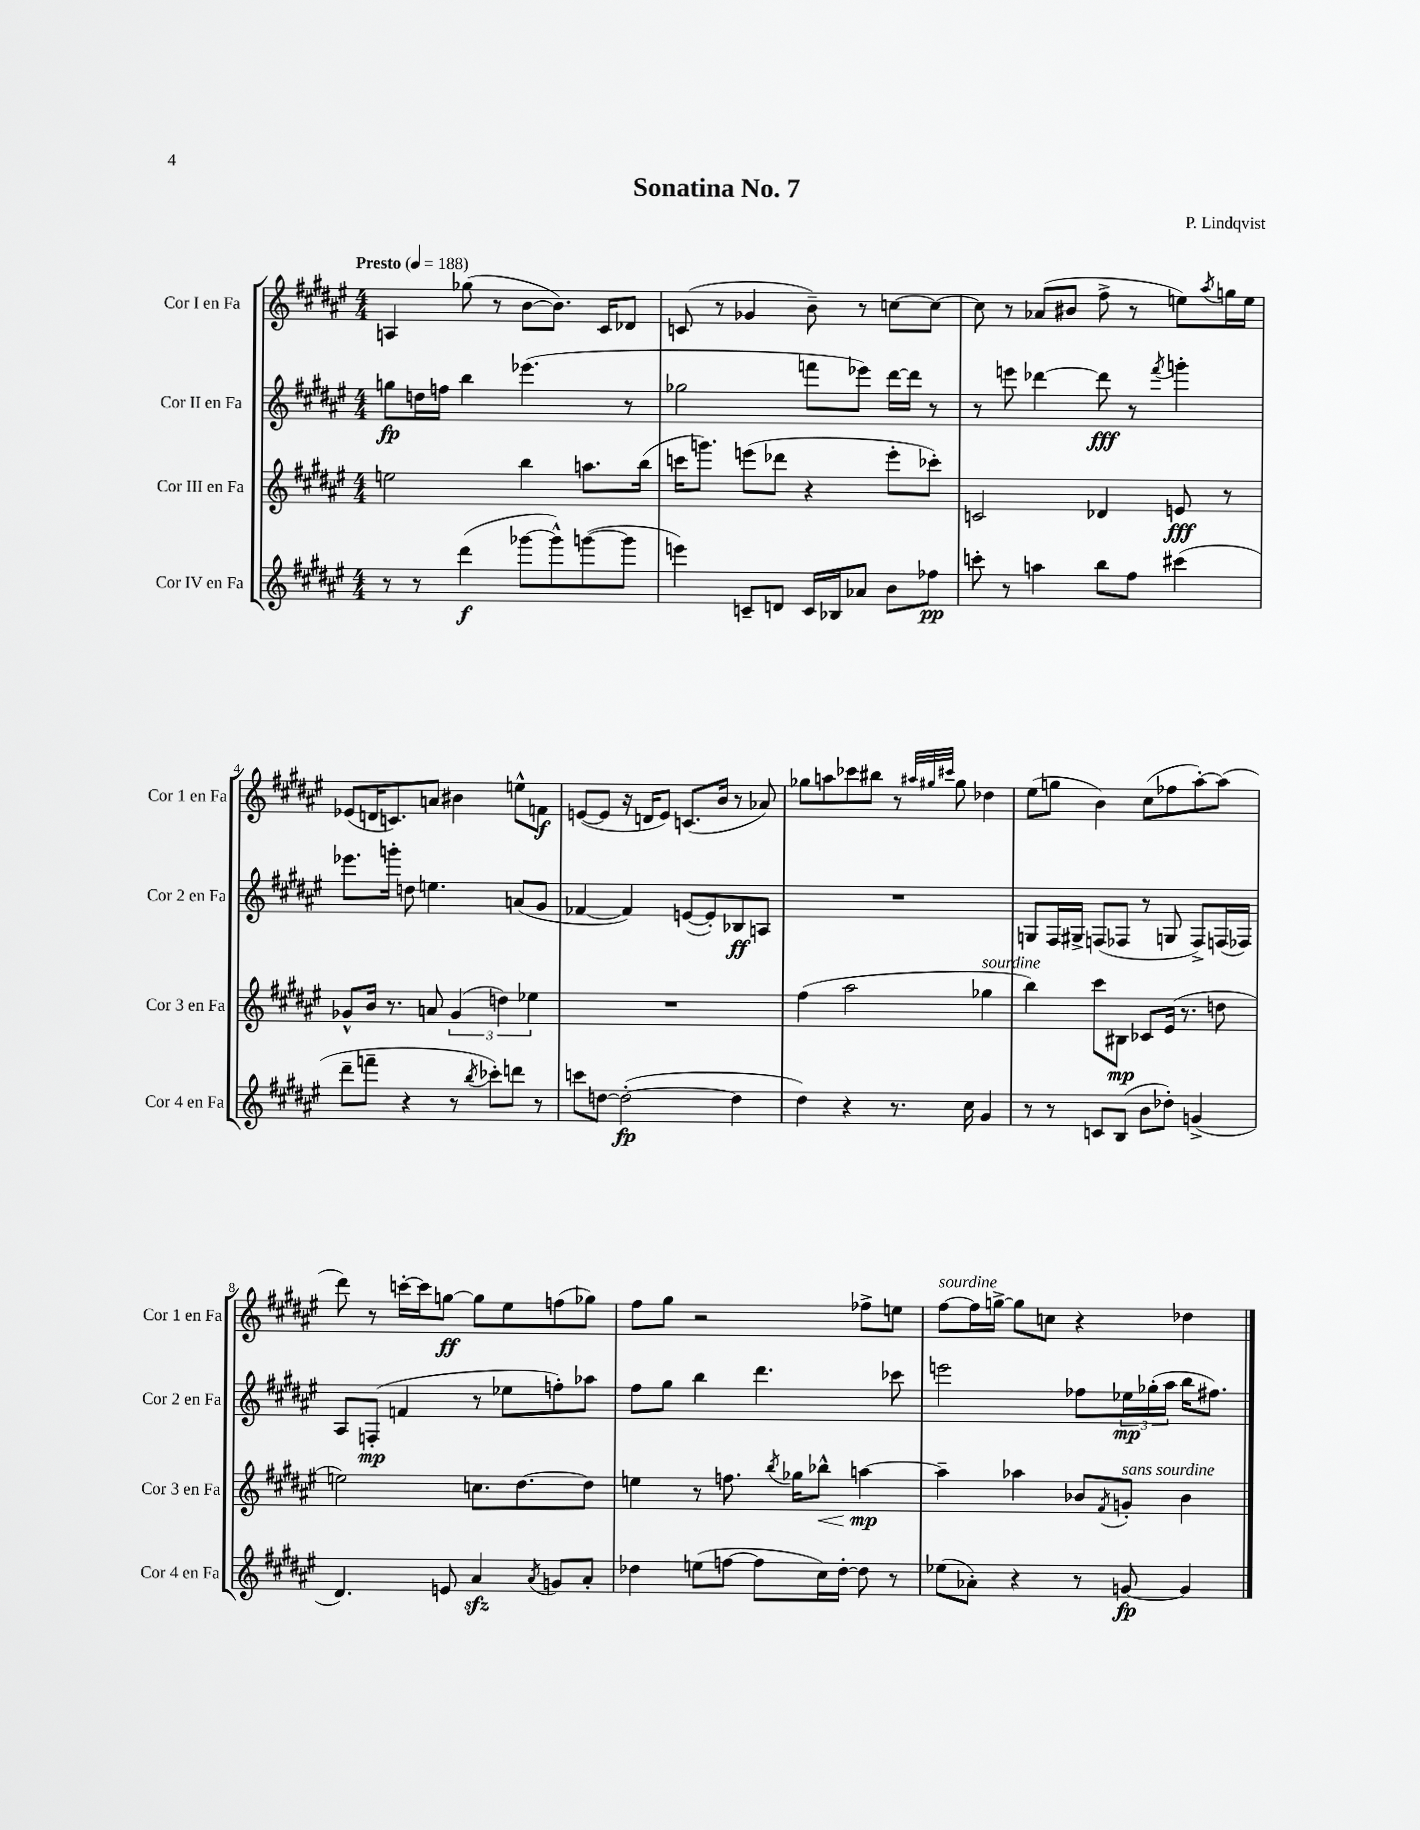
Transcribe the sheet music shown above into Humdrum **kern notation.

**kern	**kern	**kern	**kern
*staff4	*staff3	*staff2	*staff1
*clefG2	*clefG2	*clefG2	*clefG2
*k[f#c#g#d#a#e#]	*k[f#c#g#d#a#e#]	*k[f#c#g#d#a#e#]	*k[f#c#g#d#a#e#]
*M4/4	*M4/4	*M4/4	*M4/4
*MM188	*MM188	*MM188	*MM188
8r	2ee	8gg	4A
8r	.	16dd	.
.	.	16ff	.
(4ddd#	.	4bb	(8gg-
.	.	.	8r
[8ggg-	4bb	(4.eee-	[8b
8ggg-^^])	.	.	8.b])
([8ggg	8.aa	.	.
.	.	.	16c#
8ggg]	.	8r	8d-
.	(16bb	.	.
=	=	=	=
4eee)	16ccc	2gg-	(8c
.	8.ggg)	.	.
.	.	.	8r
8c~	(8eee	.	4g-
8d	8ddd-	.	.
16c	4r	8fff	8b~)
16B-	.	.	.
8a-	.	8eee-)	8r
8b	8eee'	[16ddd#	[8cc
.	.	16ddd#]	.
8ff-	8ccc-')	8r	8cc_
=	=	=	=
8ccc'	2c	8r	8cc]
8r	.	8eee	8r
4aa	.	[4ddd-	(8a-
.	.	.	8b#
8bb	4d-	8ddd-]	8ff#^
8ff#	.	8r	8r
.	.	8qfff#	.
(4ccc#	8e	4ggg'	8ee)
.	.	.	8qaa#
.	8r	.	16gg
.	.	.	16ee
=	=	=	=
8ddd#~	8g-^^	8.eee-	(8e-
8fff~	16b	.	16d
.	8.r	16ggg'	8.c)
4r	.	8dd	.
.	8a	4.ee	8a
8r	(6g-	.	4b#
8qbb	.	.	.
8ccc-')	.	.	.
.	6dd)	.	.
8ddd	.	(8a	8ee^^
.	6ee-	.	.
8r	.	8g#	8f
=	=	=	=
8ccc	1r	[4f-	([8e
[8dd	.	.	8e]
(2dd'_	.	4f-])	16r
.	.	.	16d
.	.	.	8e)
.	.	([8e	(8.c
.	.	8e'])	.
.	.	.	16b
4dd]	.	8B-	8r
.	.	8A	8a-)
=	=	=	=
4dd#)	(4ff#	1r	8gg-
.	.	.	8aa
4r	2aa#	.	8ccc-
.	.	.	8bb#
8.r	.	.	8r
.	.	.	32qqaa#
.	.	.	32qqgg#
.	.	.	32qqccc#
.	.	.	8gg#
16cc#	.	.	.
4g#	4gg-	.	4dd-
=	=	=	=
8r	4bb)	8G	(8ee#
8r	.	16F#	8gg
.	.	16G#^	.
8c	8ccc#	(8F	4b)
(8B	8B#	8F-	.
8b	8c-	8r	(8cc#
8dd-')	(16e#	8G	8ff-
.	8.r	.	.
(4g^	.	8F-^)	[8aa#')
.	8dd	(16F	(8aa#]
.	.	16F-)	.
=	=	=	=
4.d#)	2ee)	8A#	8ddd#)
.	.	(8F'	8r
.	.	4f	[16ccc'
.	.	.	16ccc]
8e	.	.	[8gg
4a#	8.cc	8r	8gg]
.	.	8ee-	8ee#
.	[8.dd#	.	.
8qa#	.	.	.
8g	.	8ff')	(8ff
8a#'	8dd#]	8aa-	8gg-)
=	=	=	=
4dd-	4ee	8ff#	8ff#
.	.	8gg#	8gg#
(8ee	8r	4bb	2r
[8ff	8.ff	.	.
8ff]	.	4.ddd#	.
.	8qbb	.	.
.	16gg-	.	.
16cc#)	8bb-^^	.	.
[16dd-'	.	.	.
8dd-]	[4aa	.	8ff-^
8r	.	8ccc-	8ee
=	=	=	=
(8ee-	4aa~]	2eee	[8ff#
8a-')	.	.	16ff#]
.	.	.	[16gg^
4r	4aa-	.	8gg]
.	.	.	8cc
8r	8b-	8ff-	4r
.	8qf#	.	.
[8g	8g'	24ee-	.
.	.	(24gg-'	.
.	.	24aa#	.
4g]	4b-	16bb	4dd-
.	.	8.ff#)	.
==	==	==	==
*-	*-	*-	*-
